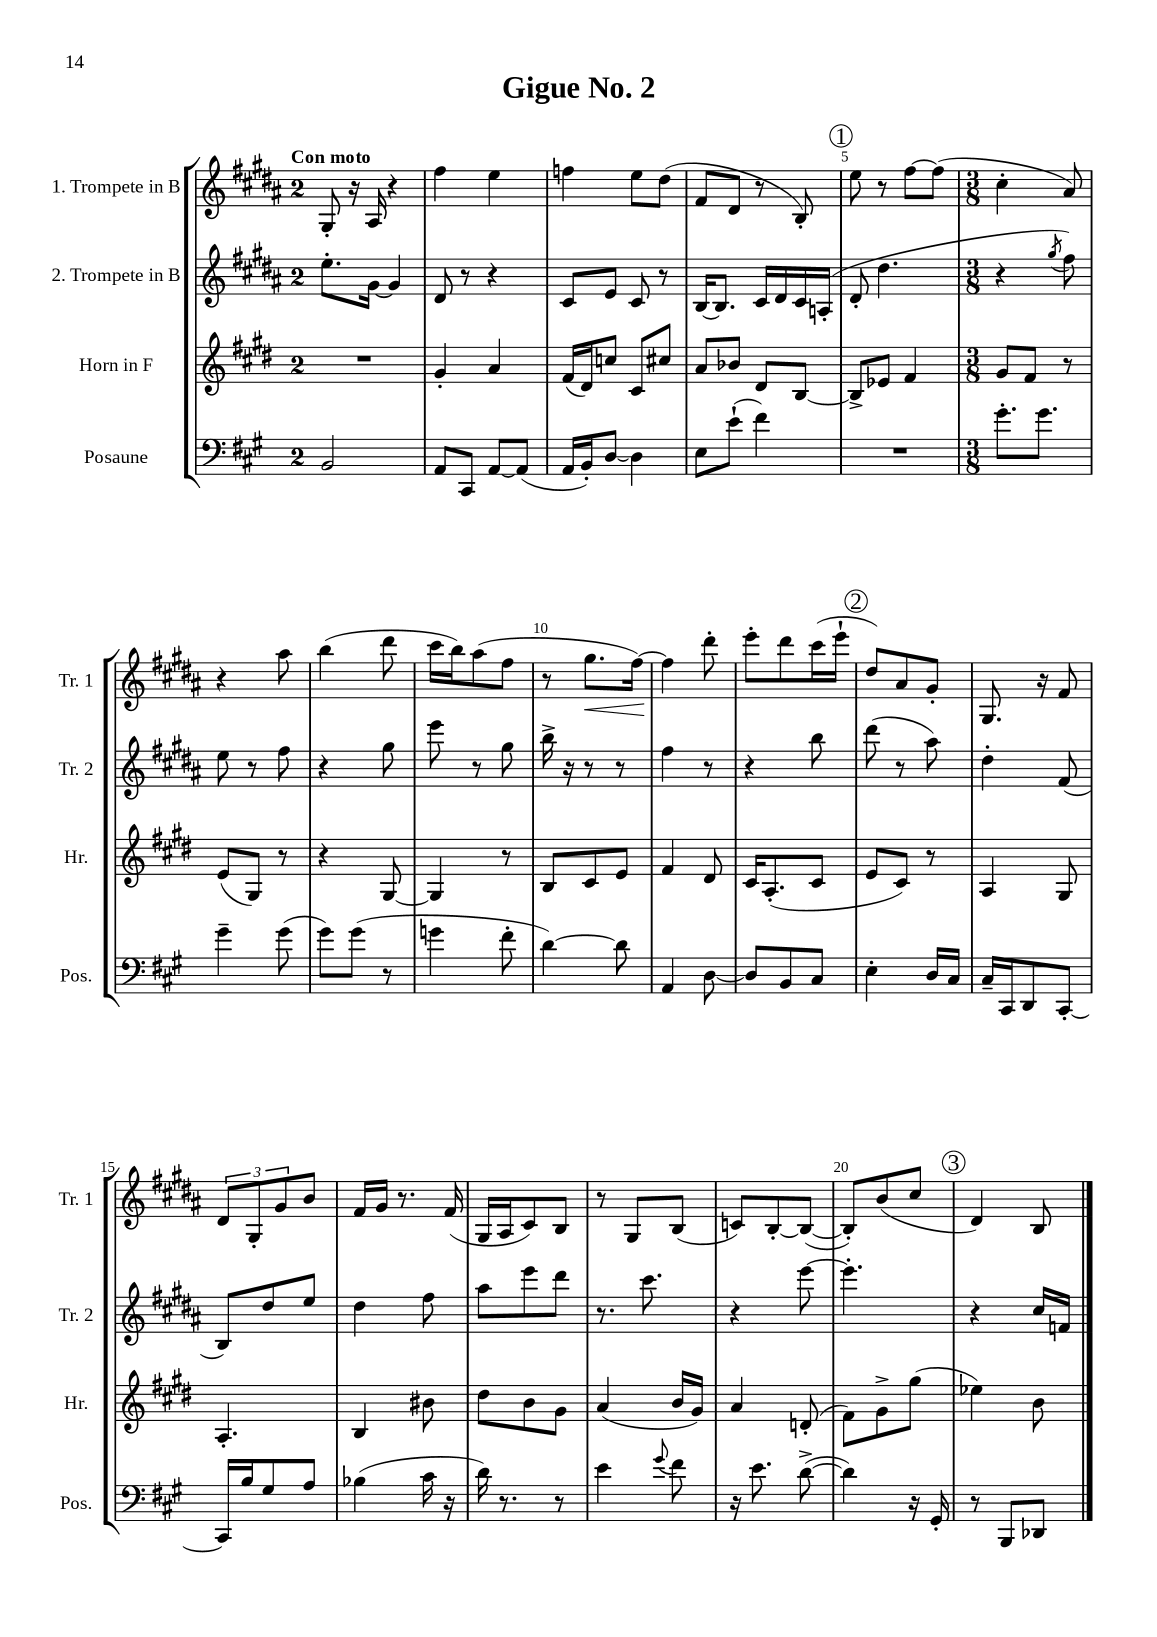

**kern	**kern	**kern	**kern	**dynam
*part4	*part3	*part2	*part1	*part1
*staff4	*staff3	*staff2	*staff1	*staff1
*I"Posaune	*I"Horn in F	*I"2. Trompete in B	*I"1. Trompete in B	*
*I'Pos.	*I'Hr.	*I'Tr. 2	*I'Tr. 1	*
*clefF4	*clefG2	*clefG2	*clefG2	*
*k[f#c#g#]	*k[f#c#g#d#]	*k[f#c#g#d#a#]	*k[f#c#g#d#a#]	*
*M2/4	*M2/4	*M2/4	*M2/4	*
=1	=1	=1	=1	=1
!	!	!	!LO:TX:a:B:t=Con moto	!
2BB/	2r	8.ee'\L	8G#'/	.
.	.	.	16r	.
.	.	[16g#\Jk	16A#/	.
.	.	4g#/]	4r	.
=2	=2	=2	=2	=2
8AA/L	4g#'/	8d#/	4ff#\	.
8CC#/J	.	8r	.	.
[8AA/L	4a/	4r	4ee\	.
(8AA/J]	.	.	.	.
=3	=3	=3	=3	=3
16AA/LL	(16f#/LL	8c#/L	4ffn\	.
16BB'/J)	16d#/J)	.	.	.
[8D/J	8ccn/J	8e/J	.	.
4D\]	8c#/L	8c#/	8ee\L	.
.	8cc#X/J	8r	(8dd#\J	.
=4	=4	=4	=4	=4
8E\L	8a/L	[16B/KL	8f#/L	.
.	.	8.B/J]	.	.
(8e`\J	8b-X/J	.	8d#/J	.
4f#\)	8d#/L	16c#/LL	8r	.
.	.	16d#/	.	.
.	[8B/J	16c#/	8B'/)	.
.	.	(16An'/JJ	.	.
!!LO:REH:place=s1:t=1
=5	=5	=5	=5	=5
2r	8B^/L]	8d#'/	8ee\	.
.	8e-X/J	4.dd#\	8r	.
.	4f#/	.	[8ff#\L	.
.	.	.	(8ff#\J]	.
=6	=6	=6	=6	=6
*M3/8	*M3/8	*M3/8	*M3/8	*
8.g#'\L	8g#/L	4r	4cc#'\	.
.	8f#/J	.	.	.
8.g#\J	.	.	.	.
.	.	8qgg#/	.	.
.	8r	8ff#\)	8a#/)	.
!!LO:LB:g=z
=7	=7	=7	=7	=7
4g#~\	(8e/L	8ee\	4r	.
.	8G#/J)	8r	.	.
(8g#\	8r	8ff#\	8aa#\	.
=8	=8	=8	=8	=8
8g#\L)	4r	4r	(4bb\	.
(8g#\J	.	.	.	.
8r	[8G#/	8gg#\	8ddd#\	.
=9	=9	=9	=9	=9
4gn\	4G#/]	8eee\	16ccc#\LL	.
.	.	.	16bb\J)	.
.	.	8r	(8aa#\	.
8f#'\	8r	8gg#\	8ff#\J	.
=10	=10	=10	=10	=10
[4d\)	8B/L	16bb^\	8r	.
.	.	16r	.	.
!	!	!	!	!LO:HP:b
.	8c#/	8r	8.gg#\L	<
8d\]	8e/J	8r	.	.
.	.	.	[16ff#\Jk)	.
=11	=11	=11	=11	=11
4AA/	4f#/	4ff#\	4ff#\]	.
[8D\	8d#/	8r	8ddd#'\	[
=12	=12	=12	=12	=12
8D/L]	16c#/KL	4r	8eee'\L	.
.	(8.A'/	.	.	.
8BB/	.	.	8ddd#\	.
8C#/J	8c#/J	8bb\	(16ccc#\L	.
.	.	.	16eee`\JJ	.
!!LO:REH:place=s1:t=2
=13	=13	=13	=13	=13
4E'\	8e/L	(8ddd#\	8dd#/L)	.
.	8c#/J)	8r	8a#/	.
16D/LL	8r	8aa#\)	8g#'/J	.
16C#/JJ	.	.	.	.
=14	=14	=14	=14	=14
16C#~/LL	4A/	4dd#'\	8.G#/	.
16CC#/J	.	.	.	.
8DD/	.	.	.	.
.	.	.	16r	.
[8CC#'/J	8G#/	(8f#/	8f#/	.
!!LO:LB:g=z
=15	=15	=15	=15	=15
16CC#/LL]	4.A'/	8B/L)	12d#/L	.
16B/J	.	.	.	.
.	.	.	12G#'/	.
8G#/	.	8dd#/	.	.
.	.	.	12g#/	.
8A/J	.	8ee/J	8b/J	.
=16	=16	=16	=16	=16
(4B-X\	4B/	4dd#\	16f#/LL	.
.	.	.	16g#/JJ	.
.	.	.	8.r	.
16c#\	8b#X\	8ff#\	.	.
16r	.	.	(16f#/	.
=17	=17	=17	=17	=17
16d\)	8dd#\L	8aa#\L	16G#/LL	.
8.r	.	.	16A#/J	.
.	8b\	8eee\	8c#/)	.
8r	8g#\J	8ddd#\J	8B/J	.
=18	=18	=18	=18	=18
4e\	(4a/	8.r	8r	.
.	.	.	8G#/L	.
.	.	8.ccc#\	.	.
8qqg#/	.	.	.	.
8f#\	16b/LL	.	(8B/J	.
.	16g#/JJ)	.	.	.
=19	=19	=19	=19	=19
16r	4a/	4r	8cn/L)	.
8.e\	.	.	.	.
.	.	.	[8B'/	.
([8d^\	(8dn'/	[8eee\	(8B/J_	.
=20	=20	=20	=20	=20
4d\])	8f#\L)	4.eee'\]	8B'/L])	.
.	8g#^\	.	(8b/	.
16r	(8gg#\J	.	8cc#/J	.
16GG#'/	.	.	.	.
!!LO:REH:place=s1:t=3
=21	=21	=21	=21	=21
8r	4ee-X\)	4r	4d#/)	.
8BBB/L	.	.	.	.
8DD-X/J	8b\	16cc#/LL	8B/	.
.	.	16fn/JJ	.	.
==	==	==	==	==
*-	*-	*-	*-	*-
